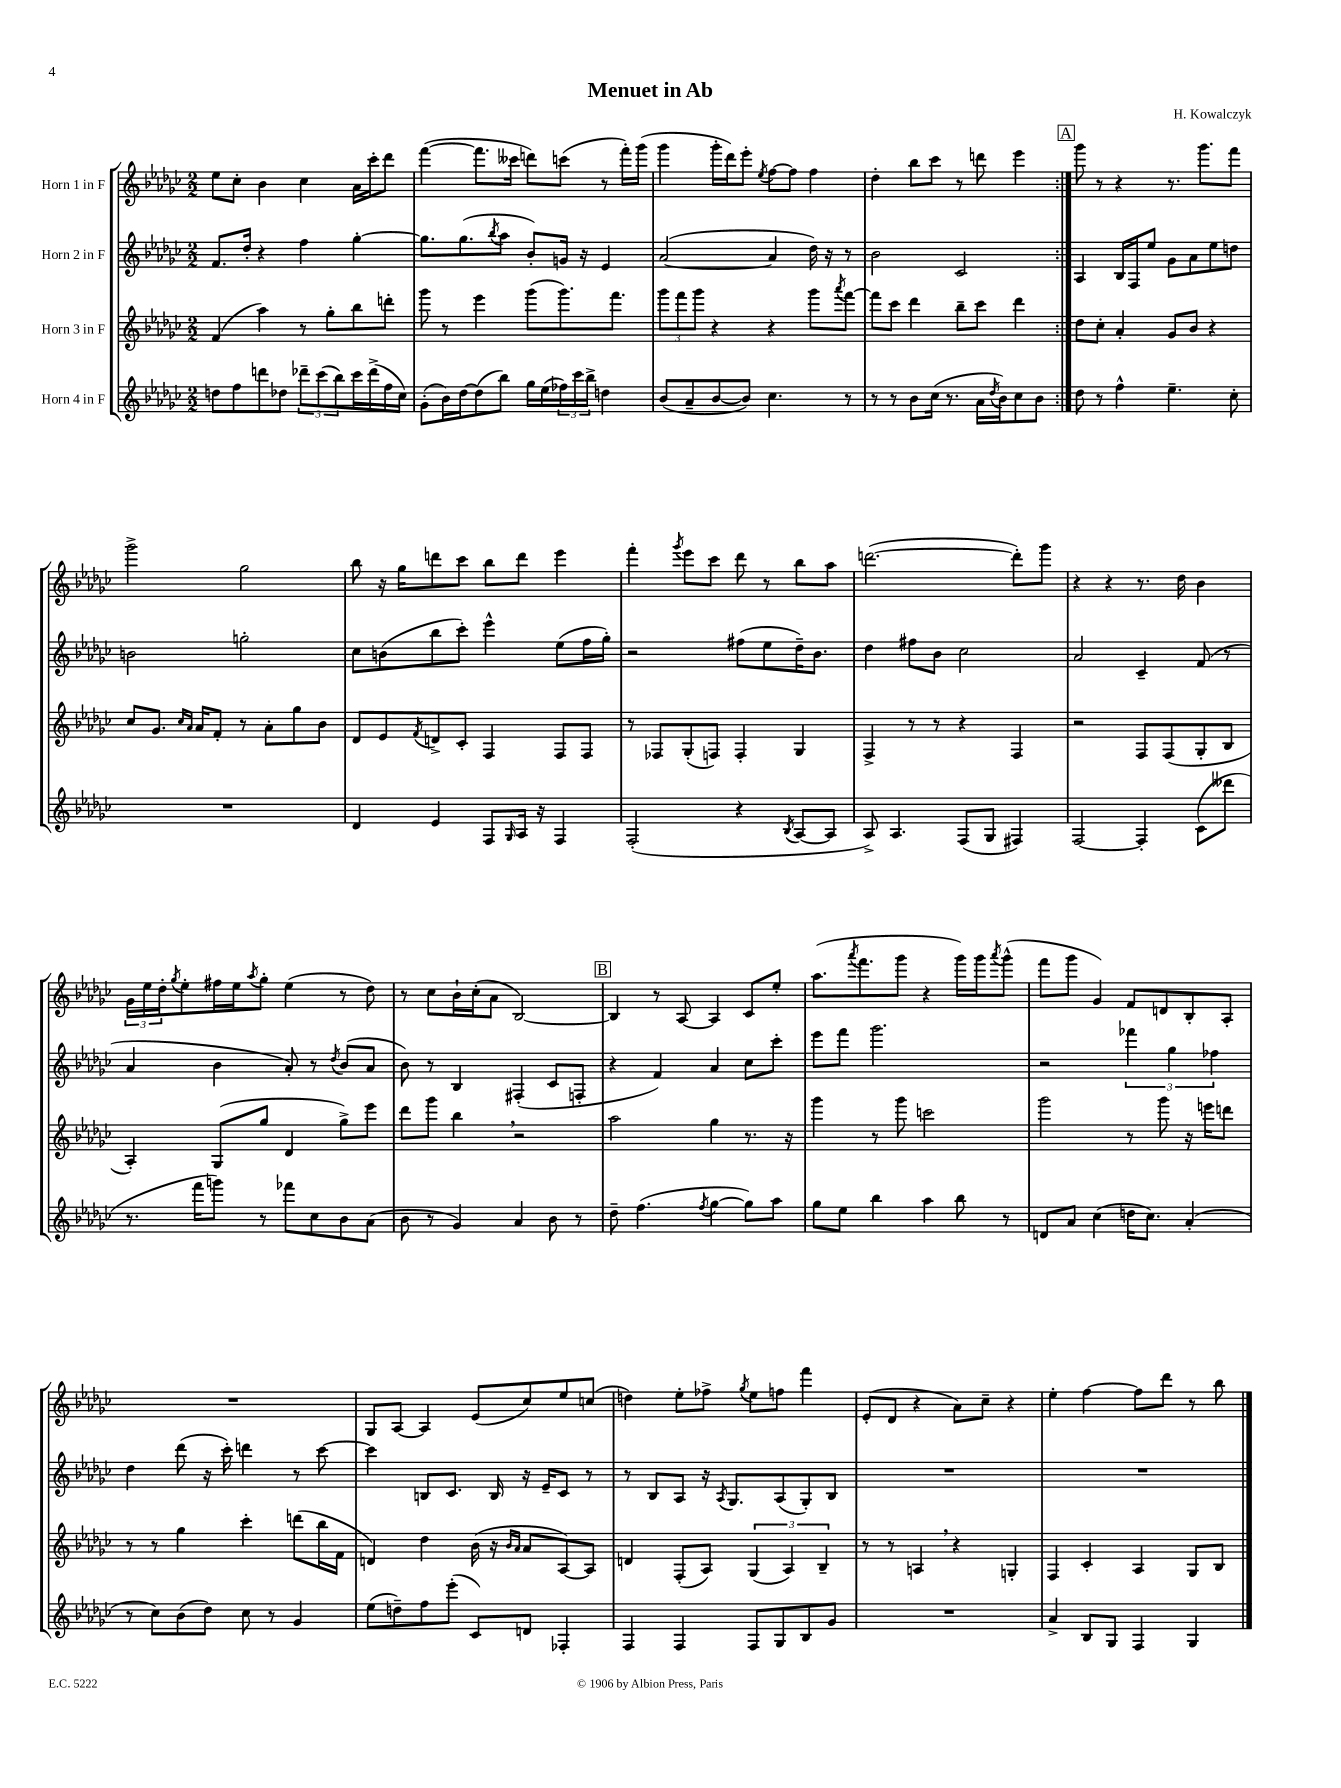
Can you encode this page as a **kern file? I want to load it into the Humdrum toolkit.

**kern	**kern	**kern	**kern
*staff4	*staff3	*staff2	*staff1
*clefG2	*clefG2	*clefG2	*clefG2
*k[b-e-a-d-g-c-]	*k[b-e-a-d-g-c-]	*k[b-e-a-d-g-c-]	*k[b-e-a-d-g-c-]
*M2/2	*M2/2	*M2/2	*M2/2
8dd\L	(4f/	8.f/L	8ee-\L
8ff\	.	.	8cc-'\J
.	.	16dd-'/Jk	.
8ddd\	4aa-\)	4r	4b-\
8dd-\J	.	.	.
12ddd-~\L	8r	4ff\	4cc-\
(12ccc-\	.	.	.
.	8gg-'\L	.	.
12bb-\)	.	.	.
16ccc-\L	8bb-\	[4gg-'\	16a-\LL
(16ddd-^\	.	.	16ccc-'\J
16ff\	8ddd'\J	.	8ddd-\J
16cc-\JJ)	.	.	.
=	=	=	=
(8g-'\L	8ggg-\	8.gg-\]L	([4fff\
16b-\L)	8r	.	.
[16dd-\J	.	(8.gg-\	.
(8dd-\]	4eee-\	.	8.fff\]L
.	.	8qbb-/	.
8bb-\J)	.	8aa-\J	.
.	.	.	16ccc--\Jk
16gg-\LL	(8ggg-\L	8b-'/L)	8ddd\L)
(16ee-\	.	.	.
24ff-\)	8.ggg-\)	16g/Jk	(8ccc\J
24ccc-\	.	.	.
.	.	16r	.
24bb-^\JJ	.	.	.
4dd\	.	4e-/	8r
.	8.fff\J	.	.
.	.	.	16fff'\LL)
.	.	.	(16ggg-\JJ
=	=	=	=
(8b-/L	12ggg-\L	([2a-/	4ggg-\
.	12fff\	.	.
8a-~/	.	.	.
.	12ggg-\J	.	.
[8b-/	4r	.	16ggg-'\LL
.	.	.	16ddd-\J)
8b-/]J)	.	.	8eee-'\J
.	.	.	8qee-/
4.cc-\	4r	4a-/]	[8ff\L
.	.	.	8ff\]J
.	8ggg-\L	16dd-\)	4ff\
.	.	16r	.
.	8qaaa-/	.	.
8r	[8fff\J	8r	.
=	=	=	=
8r	8fff\]L	2b-\	4dd-'\
8r	8ccc-\J	.	.
8b-\L	4ddd-\	.	8bb-\L
(16cc-\Jk	.	.	8ccc-\J
8.r	.	.	.
.	8bb-~\L	2c-/	8r
16a-\LL	8ccc-\J	.	8ddd\
8qdd-/	.	.	.
16b-\J)	.	.	.
8cc-\	4ddd-\	.	4eee-\
8b-\J	.	.	.
=:|!	=:|!	=:|!	=:|!
8dd-\	8dd-\L	4A-/	8ggg-\
8r	8cc-'\J	.	8r
4ff^^\	4a-'/	16B-/LL	4r
.	.	16F/J	.
.	.	8ee-/J	.
4.ee-~\	8g-/L	8g-\L	8.r
.	8b-/J	8a-\	.
.	.	.	8.ggg-\L
.	4r	8ee-\	.
8cc-'\	.	8dd\J	8fff\J
=	=	=	=
1r	8cc-/L	2b\	2ggg-^\
.	8.g-/J	.	.
.	16qqcc-/LL	.	.
.	16qqa-/JJ	.	.
.	16a-/LK	.	.
.	8f'/J	.	.
.	8r	2gg'\	2gg-\
.	8a-'\L	.	.
.	8gg-\	.	.
.	8b-\J	.	.
=	=	=	=
4d-/	8d-/L	8cc-\L	8bb-\
.	8e-/	(8b\	16r
.	.	.	16gg-\LK
.	8qf/	.	.
4e-/	8d^/	8bb-\	8ddd\
.	8c-'/J	8ccc-'\J)	8ccc-\J
8F/L	4F/	4eee-^^\	8bb-\L
16qqG-/	.	.	.
16A-/Jk	.	.	8ddd\J
16r	.	.	.
4F/	8F/L	(8ee-\L	4eee-\
.	8F/J	16ff\L	.
.	.	16gg-'\JJ)	.
=	=	=	=
(2F'/	8r	2r	4fff'\
.	8F-/L	.	.
.	.	.	8qggg-/
.	(8G-'/	.	8eee-\L
.	8F/J)	.	8ccc-\J
4r	4F'/	(8ff#\L	8ddd-\
.	.	8ee-\	8r
8qB-/	.	.	.
[8A-/L	4G-/	16dd-~\K)	8bb-\L
.	.	8.b-\J	.
8A-/]J	.	.	8aa-\J
=	=	=	=
8A-^/)	4F^/	4dd-\	([2.ddd\
4.A-/	.	.	.
.	8r	8ff#\L	.
.	8r	8b-\J	.
(8F/L	4r	2cc-\	.
8G-/J	.	.	.
4F#/)	4F/	.	8ddd'\]L)
.	.	.	8ggg-\J
=	=	=	=
[2F/	2r	2a-/	4r
.	.	.	4r
4F'/]	8F/L	4c-~/	8.r
.	(8F/	.	.
.	.	.	16dd-\
(8c-\L	8G-'/	(8f/	4b-\
8ddd--\J	8B-/J	8r	.
=	=	=	=
8.r	4A-'/)	4a-/	24g-\LL
.	.	.	24ee-\
.	.	.	24dd-'\J
.	.	.	8qgg-/
.	.	.	8ee-'\
16fff\LK	.	.	.
8ggg\J)	(8G-/L	4b-\	16ff#\L
.	.	.	16ee-\J
.	.	.	8qaa-/
8r	8gg-/J	.	8gg-'\J
8fff-\L	4d-/	8a-'/)	(4ee-\
8cc-\	.	8r	.
.	.	8qdd-/	.
8b-\	8gg-^\L)	(8b-/L	8r
(8a-\J	8eee-\J	8a-/J	8dd-\)
=	=	=	=
8b-\	8ddd-\L	8b-\)	8r
8r	8ggg-\J	8r	8cc-\L
4g-/)	4bb-\	4B-/	16b-`\L
.	.	.	(16cc-'\J
.	.	.	8a-\J
4a-/	2r	(4F#'/	[2B-/)
8b-\	.	8c-/L	.
8r	.	8F'/J	.
=	=	=	=
8dd-~\	2aa-\	4r	4B-/]
(4.ff\	.	.	.
.	.	4f/)	8r
.	.	.	[8A-/
8qff/	.	.	.
[4gg-\	4gg-\	4a-/	4A-/]
8gg-\]L)	8.r	8cc-\L	8c-/L
8aa-\J	.	8ccc-'\J	8ee-'/J
.	16r	.	.
=	=	=	=
8gg-\L	4ggg-\	8eee-\L	(8.aa-\L
8ee-\J	.	8fff\J	.
.	.	.	8qaaa-/
.	.	.	8.fff\
4bb-\	8r	2.ggg-\	.
.	8ggg-\	.	8ggg-\J
4aa-\	2ccc\	.	4r
8bb-\	.	.	16ggg-\LL)
.	.	.	16ggg-\J
.	.	.	8qaaa-/
8r	.	.	(8ggg-^^\J
=	=	=	=
8d/L	2ggg-\	2r	8fff\L
8a-/J	.	.	8ggg-\J
(4cc-\	.	.	4g-/)
16dd\LK	8r	6fff-\	8f/L
8.cc-\J)	.	.	.
.	8ggg-\	.	8d/
.	.	6gg-\	.
(4a-'/	16r	.	8B-'/
.	16eee\LK	.	.
.	.	6ff-\	.
.	8ddd\J	.	8A-'/J
=	=	=	=
8r	8r	4dd-\	1r
8cc-\L)	8r	.	.
(8b-\	4gg-\	(8ddd-\	.
8dd-\J)	.	16r	.
.	.	16ccc-'\)	.
8cc-\	4ccc-'\	4ddd\	.
8r	.	.	.
4g-/	(8ddd\L	8r	.
.	16bb-\L	[8ccc-\	.
.	16f\JJ	.	.
=	=	=	=
(8ee-\L	4d/)	4ccc-\]	8G-/L
8dd~\)	.	.	[8A-/J
8ff\	4dd-\	8B/L	4A-/]
(8eee-'\J	.	8.c-/J	.
8c-/L)	(16b-\	.	(8e-/L
.	16r	16B/	.
.	16qqb-/LL	.	.
.	16qqa-/JJ	.	.
8d/J	8a-/L	16r	8cc-/)
.	.	16e-~/LK	.
4F-'/	[8A-/)	8c-/J	8ee-/
.	8A-/]J	8r	(8cc/J
=	=	=	=
4F/	4d/	8r	4dd\)
.	.	8B-/L	.
4F/	(8F'/L	8A-/J	8ee-'\L
.	8A-/J)	16r	8ff-^\J
.	.	8qA-/	.
.	.	8.G-/L	.
.	.	.	8qgg-/
8F/L	(6G-/	.	8ee-\L
8G-/	.	(8A-/	8ff\J
.	6A-/)	.	.
8B-/	.	8G-'/)	4fff\
.	6B-~/	.	.
8g-/J	.	8B-/J	.
=	=	=	=
1r	8r	1r	(8e-'/L
.	8r	.	8d-/J
.	4A/	.	4r
.	4r	.	8a-\L)
.	.	.	8cc-~\J
.	4G'/	.	4r
=	=	=	=
4a-^/	4F/	1r	4ee-'\
8B-/L	4c-'/	.	[4ff\
8G-/J	.	.	.
4F/	4A-/	.	8ff\]L
.	.	.	8ddd-\J
4G-/	8G-/L	.	8r
.	8B-/J	.	8bb-\
==	==	==	==
*-	*-	*-	*-
